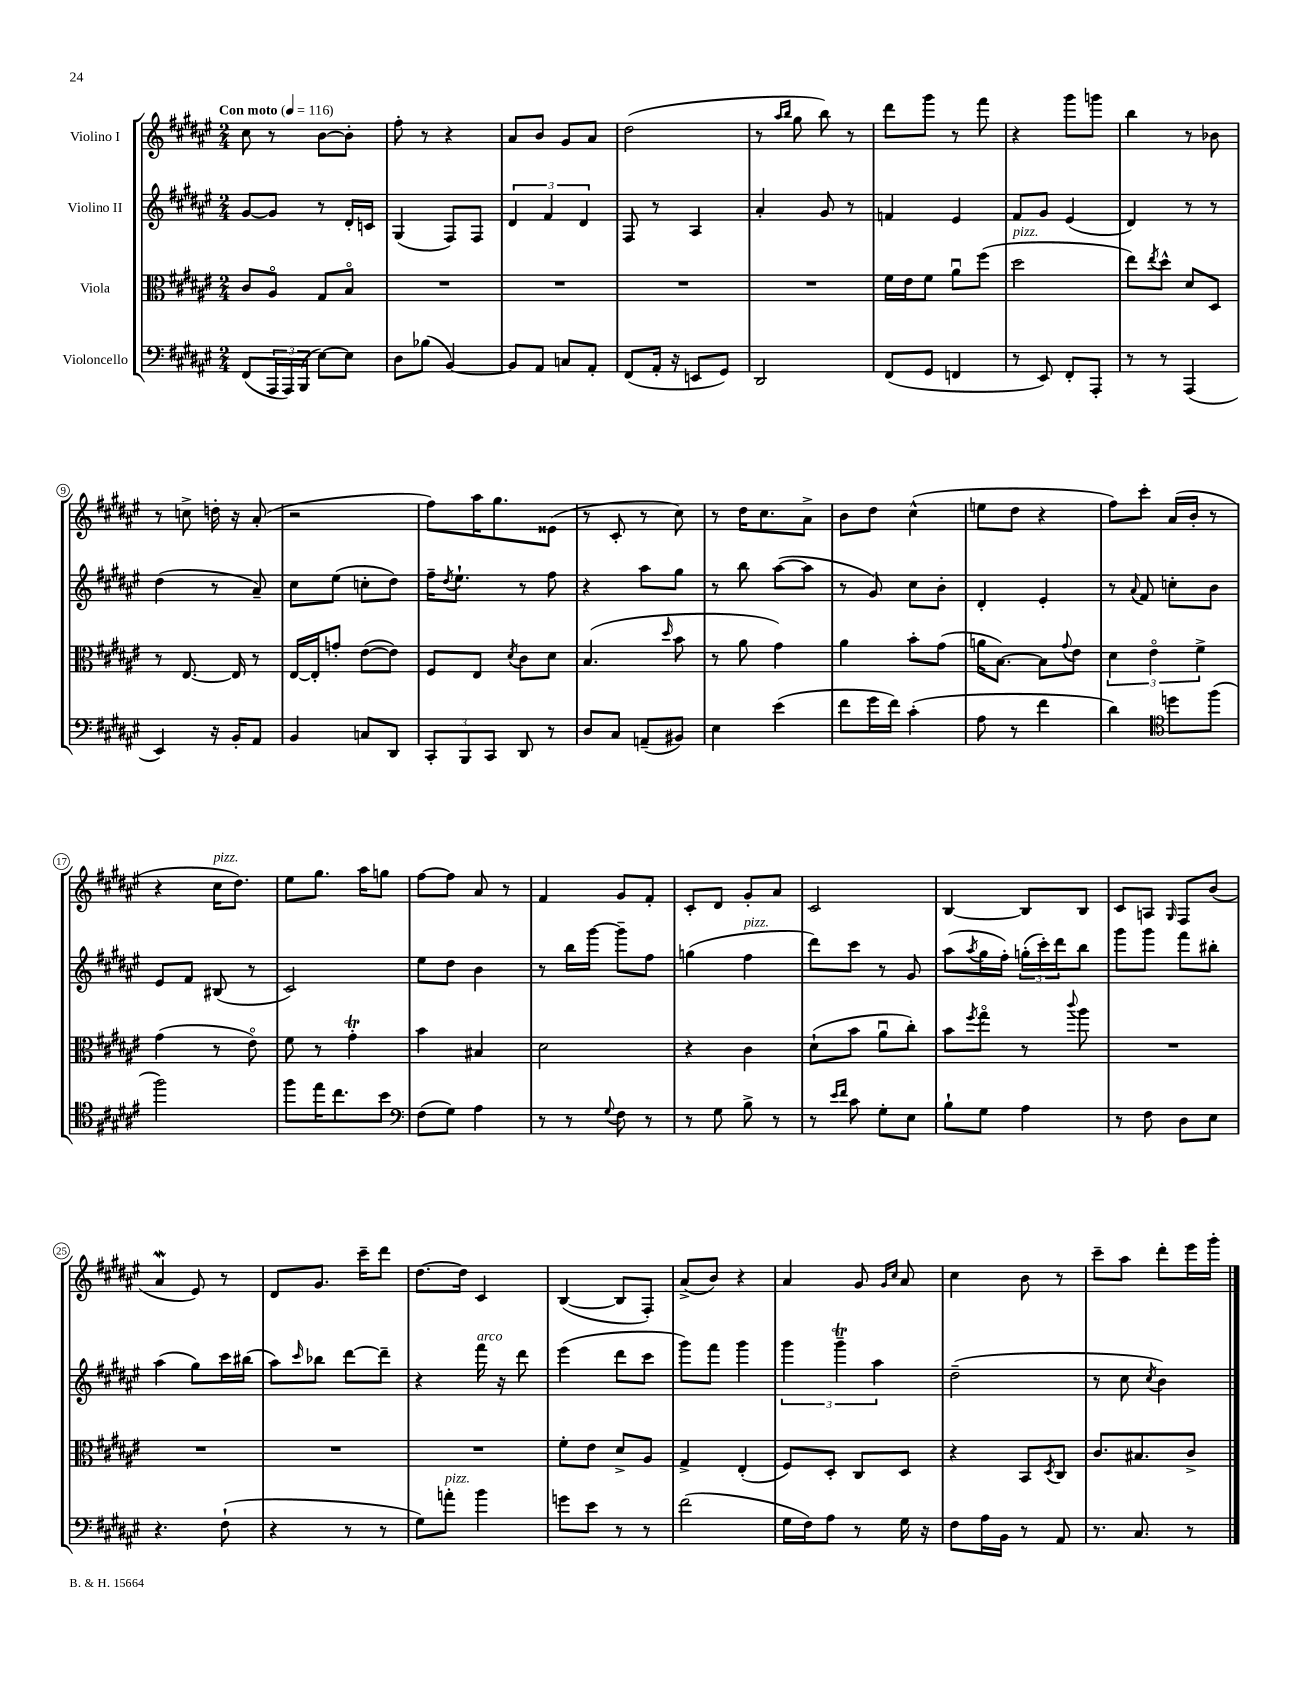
<<
\new StaffGroup <<
\new Staff = "s0" \with { instrumentName = "Violino I" } {
    \clef treble \key fis \major \numericTimeSignature \time 2/4 \tempo "Con moto" 4 = 116
    cis''8 r8 b'8~ b'8-. |
    fis''8-. r8 r4 |
    ais'8 b'8 gis'8 ais'8 |
    dis''2( |
    r8 \grace { ais''16 b''16 } gis''8 b''8) r8 |
    dis'''8 gis'''8 r8 fis'''8 |
    r4 gis'''8 g'''8 |
    b''4 r8 bes'8 |
    r8 c''8-> d''16-. r16 ais'8-.( |
    r2 |
    fis''8) ais''16 gis''8. eisis'8( |
    r8 cis'8-. r8 cis''8) |
    r8 dis''16 cis''8. ais'8-> |
    b'8 dis''8 cis''4-^( |
    e''8 dis''8 r4 |
    fis''8) cis'''8-. ais'16( b'16-. r8 |
    r4 cis''16^\markup { \italic "pizz." } dis''8.) |
    eis''8 gis''8. ais''16 g''8 |
    fis''8~ fis''8 ais'8 r8 |
    fis'4 gis'8 fis'8-. |
    cis'8-. dis'8 gis'8-. ais'8 |
    cis'2 |
    b4~ b8 b8 |
    cis'8 a8 \grace { gis16 } fis8 b'8( |
    ais'4\mordent eis'8) r8 |
    dis'8 gis'8. cis'''16-- dis'''8 |
    dis''8.~ dis''16 cis'4 |
    b4~( b8 fis8-.) |
    ais'8->( b'8) r4 |
    ais'4 gis'8 \grace { gis'16 cis''16 } ais'8 |
    cis''4 b'8 r8 |
    cis'''8-- ais''8 dis'''8-. eis'''16 gis'''16-. \bar "|." |
}
\new Staff = "s1" \with { instrumentName = "Violino II" } {
    \clef treble \key fis \major \numericTimeSignature \time 2/4
    gis'8~ gis'8 r8 dis'16-. c'16 |
    gis4( fis8) fis8 |
    \tuplet 3/2 { dis'4 fis'4 dis'4 } |
    fis8 r8 ais4 |
    ais'4-. gis'8 r8 |
    f'4 eis'4 |
    fis'8 gis'8 eis'4( |
    dis'4) r8 r8 |
    dis''4( r8 ais'8--) |
    cis''8 eis''8( c''8-. dis''8) |
    fis''16-- \acciaccatura { dis''8 } eis''8.-! r8 fis''8 |
    r4 ais''8 gis''8 |
    r8 b''8 ais''8~( ais''8 |
    r8 gis'8) cis''8 b'8-. |
    dis'4-. eis'4-. |
    r8 \appoggiatura { ais'8 } fis'8 c''8-. b'8 |
    eis'8 fis'8 bis8( r8 |
    cis'2) |
    eis''8 dis''8 b'4 |
    r8 b''16 gis'''16~ gis'''8-- fis''8 |
    g''4( fis''4^\markup { \italic "pizz." } |
    dis'''8) cis'''8 r8 gis'8 |
    ais''8( \acciaccatura { ais''8 } gis''16 fis''16-.) \tuplet 3/2 { g''16-.( cis'''16-.) dis'''16 } b''8 |
    gis'''8 gis'''8 fis'''8 bis''8-. |
    ais''4( gis''8) cis'''16 bis''16( |
    ais''8) \grace { cis'''16 } bes''8 dis'''8~ dis'''8-- |
    r4 fis'''16^\markup { \italic "arco" } r16 dis'''8 |
    eis'''4( dis'''8 cis'''8 |
    gis'''8) fis'''8 gis'''4 |
    \tuplet 3/2 { gis'''4 gis'''4--\trill ais''4 } |
    dis''2--( |
    r8 cis''8 \acciaccatura { cis''8 } b'4) \bar "|." |
}
\new Staff = "s2" \with { instrumentName = "Viola" } {
    \clef alto \key fis \major \numericTimeSignature \time 2/4
    cis'8 ais8\flageolet gis8 b8\flageolet |
    R2 |
    R2 |
    R2 |
    R2 |
    fis'16 eis'16 fis'8 ais'8\downbow fis''8( |
    dis''2^\markup { \italic "pizz." } |
    eis''8) \acciaccatura { eis''8 } dis''8-^ dis'8 dis8 |
    r8 eis8.~ eis16 r8 |
    eis16~ eis16-. g'8-. eis'8~( eis'8) |
    fis8 eis8 \acciaccatura { dis'8 } cis'8 dis'8 |
    b4.( \grace { dis''16 } b'8 |
    r8 ais'8 gis'4) |
    ais'4 b'8-. gis'8( |
    a'16 b8.~) b8 \appoggiatura { gis'8 } eis'8 |
    \tuplet 3/2 { dis'4 eis'4\flageolet fis'4-> } |
    gis'4( r8 eis'8\flageolet) |
    fis'8 r8 gis'4-.\trill |
    b'4 bis4 |
    dis'2 |
    r4 cis'4 |
    dis'8-!( b'8 ais'8\downbow cis''8-.) |
    b'8 \acciaccatura { fis''8 } gis''8\flageolet r8 \appoggiatura { cis'''8 } ais''8 |
    R2 |
    R2 |
    R2 |
    R2 |
    fis'8-. eis'8 dis'8-> ais8 |
    gis4-> eis4-.( |
    fis8) dis8-. cis8 dis8 |
    r4 b,8 \acciaccatura { dis8 } cis8 |
    cis'8. bis8. cis'8-> \bar "|." |
}
\new Staff = "s3" \with { instrumentName = "Violoncello" } {
    \clef bass \key fis \major \numericTimeSignature \time 2/4
    fis,8( \tuplet 3/2 { ais,,16 ais,,16) b,,16( } eis8~) eis8 |
    dis8 bes8( b,4~) |
    b,8 ais,8 c8 ais,8-. |
    fis,8( ais,16-. r16 e,8 gis,8) |
    dis,2 |
    fis,8( gis,8 f,4 |
    r8 eis,8) fis,8-. ais,,8-. |
    r8 r8 ais,,4( |
    eis,4) r16 b,16-. ais,8 |
    b,4 c8 dis,8 |
    \tuplet 3/2 { cis,8-. b,,8 cis,8 } dis,8 r8 |
    dis8 cis8 a,8--( bis,8) |
    eis4 eis'4( |
    fis'8 gis'16 fis'16) cis'4-.( |
    ais8 r8 fis'4 |
    dis'4) \clef tenor d''8 fis''8( |
    fis''2) |
    fis''8 eis''16 cis''8. b'8 |
    \clef bass fis8( gis8) ais4 |
    r8 r8 \appoggiatura { gis8 } fis8 r8 |
    r8 gis8 b8-> r8 |
    r8 \grace { eis'16 fis'16 } cis'8 gis8-. eis8 |
    b8-! gis8 ais4 |
    r8 fis8 dis8 eis8 |
    r4. fis8-!( |
    r4 r8 r8 |
    gis8) a'8-.^\markup { \italic "pizz." } b'4 |
    g'8 eis'8 r8 r8 |
    fis'2( |
    gis16 fis16) ais8 r8 gis16 r16 |
    fis8 ais16 b,16 r8 ais,8 |
    r8. cis8. r8 \bar "|." |
}
>>
>>
\layout { \context { \Score \override BarNumber.stencil = #(make-stencil-circler 0.1 0.3 ly:text-interface::print) } }
